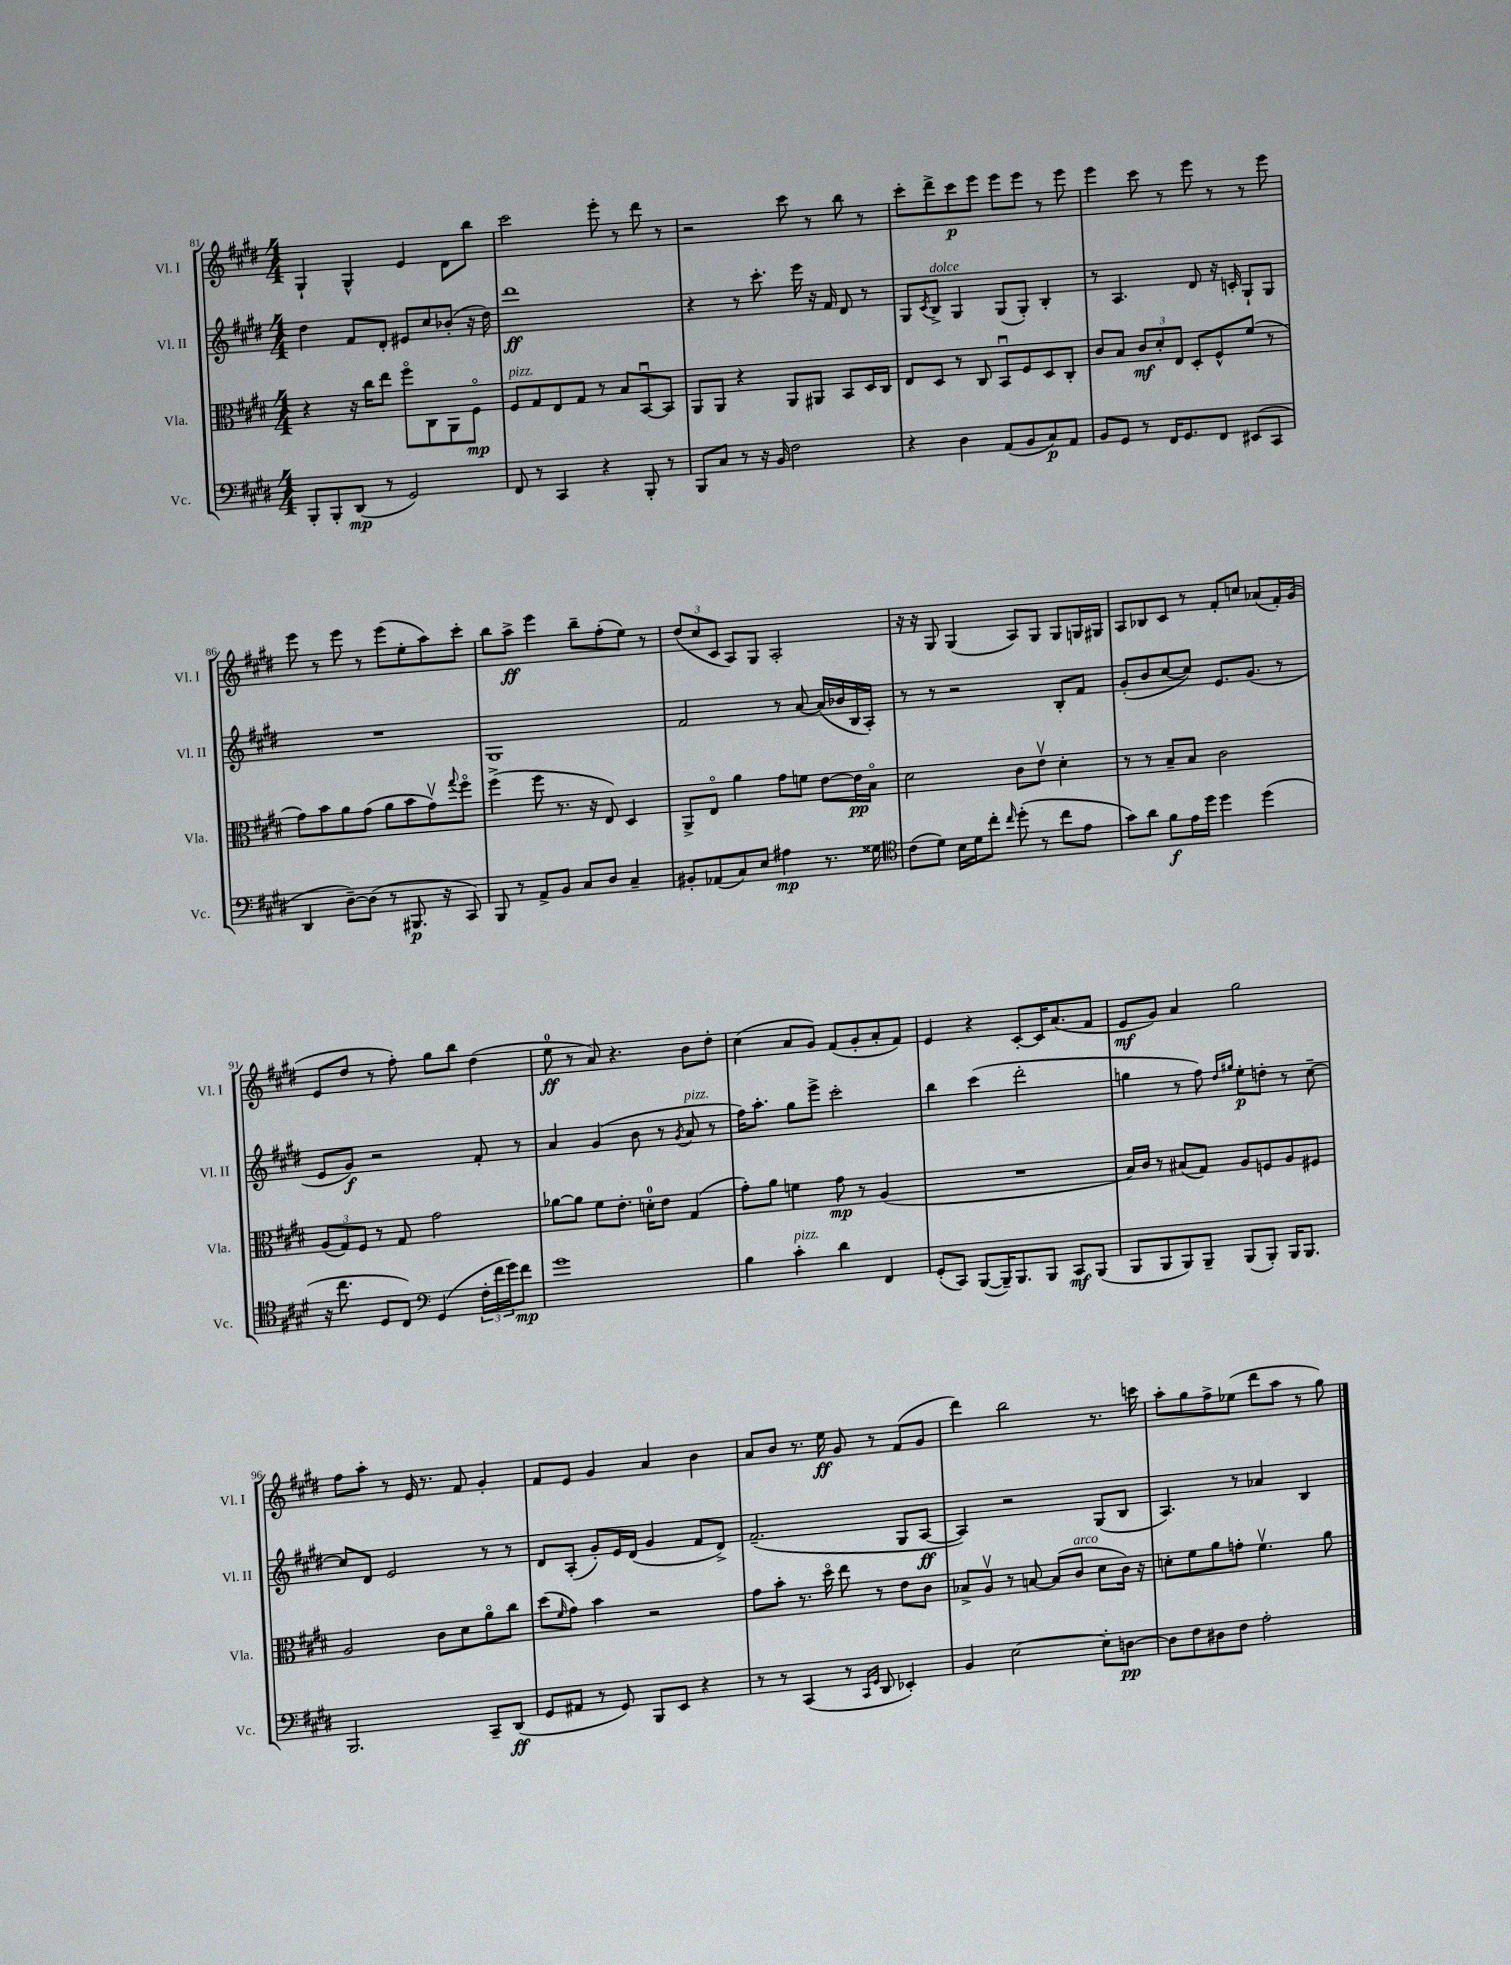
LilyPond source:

<<
\new StaffGroup <<
\new Staff = "s0" \with { instrumentName = "Vl. I" shortInstrumentName = "Vl. I" } {
    \clef treble \key e \major \numericTimeSignature \time 4/4
    gis4-! gis4-^ e'4 dis'8 b''8 |
    cis'''2 e'''8-. r8 dis'''8 r8 |
    r2 cis'''8 r8 b''8 r8 |
    cis'''8-. dis'''8-> cis'''8\p e'''8 e'''8 e'''8 r8 e'''8 |
    e'''4 cis'''8 r8 e'''8 r8 r8 e'''8 |
    e'''8 r8 e'''8 r8 e'''8( e''8-. a''8) cis'''8-. |
    b''8 a''8->\ff e'''4 b''8-- fis''8-.( e''8) r8 |
    \tuplet 3/2 { dis''8( cis''8 cis'8 } a8) gis8 a2-. |
    r16 r16 gis8 gis4( a8) gis8 gis8 g16 gis16 |
    a8 bes8 cis'8 r8 fis'8-. c''8 aes'8( fis'16-.) gis'16( |
    e'8 dis''8 r8 fis''8-.) gis''8 b''8 dis''4( |
    e''8-0\ff r8 a'8) r4. b'8 dis''8-. |
    cis''4( a'8 gis'8) fis'8( gis'8-. a'8-. fis'8) |
    e'4 r4 cis'8~-. cis'16 a'8.( fis'8 |
    e'8\mf gis'8) a'4 gis''2 |
    fis''8 a''8-. r8 e'16 r8. fis'8 gis'4-. |
    fis'8 e'8 gis'4 a'4 b'4 |
    a'8 b'8 r8. e''16\ff gis'8 r8 fis'8( gis'8 |
    dis'''4) b''2 r8. c'''16 |
    a''8-. gis''8 fis''8-> ees''8( dis'''8 a''8 r8 gis''8) \bar "|." |
}
\new Staff = "s1" \with { instrumentName = "Vl. II" shortInstrumentName = "Vl. II" } {
    \clef treble \key e \major \numericTimeSignature \time 4/4
    dis''4 fis'8 dis'8-. eis'8 cis''8 bes'8-.( r16 dis''16) |
    dis'''1\ff |
    r4 r8 cis'''8.-. e'''16 r16 fis'16 dis'8 r8 |
    gis8 \acciaccatura { cis'8 } b8->^\markup { \italic "dolce" } gis4 gis8( gis8-.) b4-. |
    r8 a4. dis'8 r16 c'16-. gis8-! gis8 |
    R1 |
    gis1 |
    fis'2 r8 a'8~ a'16( bes'16 b16 a16-.) |
    r8 r8 r2 b8-. fis'8 |
    gis'8-.( b'8 cis''8~ cis''8) e'8. gis'8.( r8 |
    e'8 gis'8\f) r2 fis'8-. r8 |
    a'4 gis'4( b'8 r8 \acciaccatura { gis'8 } a'8^\markup { \italic "pizz." } r8 |
    fis''16) a''8.-. gis''8 e'''8-> cis'''2-. |
    b''4 cis'''4( dis'''2-. |
    g''4 r8 fis''8) \grace { dis''16 gis''16 } e''8-.\p d''8-. r8 cis''8~-- |
    cis''8 dis'8 e'2 r8 r8 |
    dis'8 a8-.( gis'8-.) e'16 dis'16( gis'4 fis'8 dis'8->) |
    fis'2.--( gis8 a8~\ff |
    a4) r2 gis8( b8 |
    a4.) r8 aes'4 b4 \bar "|." |
}
\new Staff = "s2" \with { instrumentName = "Vla." shortInstrumentName = "Vla." } {
    \clef alto \key e \major \numericTimeSignature \time 4/4
    r4 r16 cis''16 e''8 fis''8\flageolet cis8 a,8 fis8\flageolet\mp |
    fis8^\markup { \italic "pizz." } gis8 e8 gis8 r8 b8 b,8~\downbow b,8 |
    a,8 a,8 r4 a,8 ais,8 b,8 dis16 cis16 |
    e8 dis8 r8 cis8 b,8\downbow fis8 dis8 cis8-. |
    cis'8 b8 \tuplet 3/2 { cis'8\mf dis'8-. e8 } dis8-. fis8-^ fis'8( r8 |
    gis'8) b'8 a'8 gis'8( a'8 b'8 gis'8\upbow) \appoggiatura { gis''8 } fis''8\flageolet |
    fis''4->( fis''8 r8. r16 e8) dis4 |
    a,8-> e8\flageolet a'4 gis'8 f'8 e'8~ e'16\pp b16\flageolet |
    dis'2 cis'8 e'8\upbow dis'4-. |
    r8 r8 b8-- b8 cis'2 |
    \tuplet 3/2 { a8( gis8) fis8 } r8 gis8 gis'2 |
    aes'8~ aes'8 fis'8 e'8.-. d'16-0-. e'8 gis4( |
    gis'8-.) a'8 f'4 gis'8\mp r8 a4( |
    R1 |
    b16) cis'16 r8 bis8( gis8) a8 f8 a8 fis8 |
    a2 cis'8 dis'8 a'8\flageolet cis''8 |
    dis''8( \grace { fis'16 } gis'8) b'4 r2 |
    gis'8 b'8-. r8. dis''16\flageolet e''8 r8 e'8 cis'8 |
    bes8-> a8\upbow r8 b8~ b8( cis'8^\markup { \italic "arco" } dis'8 cis'16) r16 |
    d'8-. fis'8 a'8 g'8-. fis'4.\upbow a'8 \bar "|." |
}
\new Staff = "s3" \with { instrumentName = "Vc." shortInstrumentName = "Vc." } {
    \clef bass \key e \major \numericTimeSignature \time 4/4
    b,,8-. b,,8-. dis,8\mp( r8 gis,2) |
    fis,8 r8 cis,4 r4 b,,8-. r8 |
    b,,8 cis8 r8 r16 b,16 fis2 |
    r4 dis4 a,8( b,8 cis8\p) a,8 |
    b,8 gis,8 r8 fis,16 gis,8. fis,8 eis,8( cis,8 |
    dis,4 dis8~--) dis8( r8 bis,,8.\p r16 cis,8) |
    b,,8 r8 a,8-> b,8 cis8 dis8 cis4-- |
    bis,8-. aes,8( cis8) e8 ais4\mp r8. gisis16 |
    \clef tenor cis'8( dis'8) b16 dis'16 cis''8-. \grace { cis''16 } dis''8-.( r8 cis''8 e'8 |
    gis'8) a'8 fis'8\f e'16 dis''16 dis''4 dis''4( |
    r16 cis''8. dis8 cis8) \clef bass gis,4( \tuplet 3/2 { fis16-. fis'16 gis'16) } fis'8\mp |
    gis'1 |
    b4 cis'4-.^\markup { \italic "pizz." } dis'4 fis,4 |
    gis,8-.( cis,8) b,,8~( b,,16--) b,,8. b,,8 cis,8\mf b,,8( |
    b,,8 b,,8 b,,8) b,,8-- b,,8( b,,8-.) b,,16 b,,8. |
    b,,2. cis,8-- dis,8\ff( |
    gis,8 ais,8 r8 gis,8) b,,8 e,8 r4 |
    r8 r8 cis,4( r8 \grace { cis,16 gis,16 } dis,8 ees,4-.) |
    b,4 e2~ e8-. d8~\pp |
    d8 fis8 dis8 fis8 a2-. \bar "|." |
}
>>
>>
\layout { \context { \Score currentBarNumber = #81 } }
